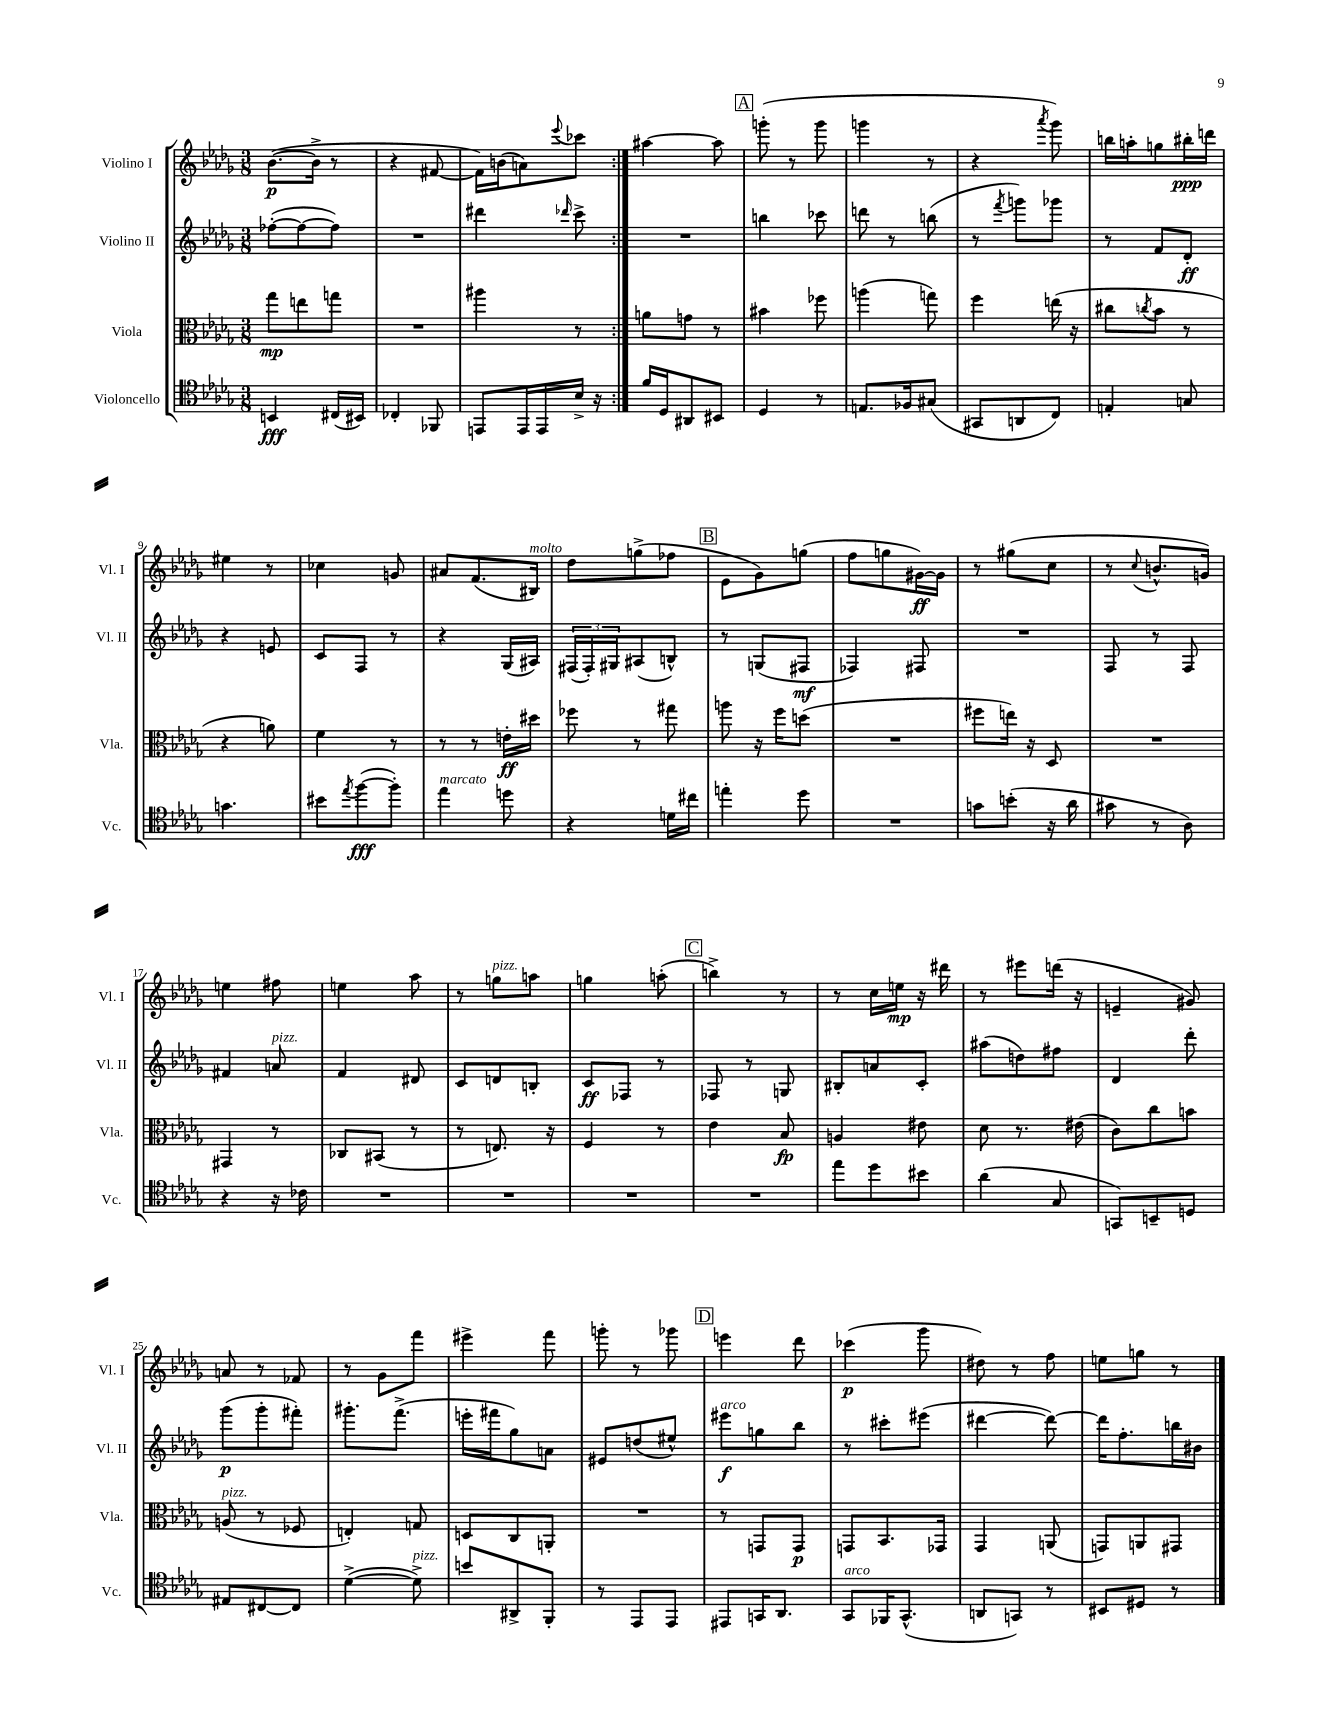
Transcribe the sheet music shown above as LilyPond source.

<<
\new StaffGroup <<
\new Staff = "s0" \with { instrumentName = "Violino I" shortInstrumentName = "Vl. I" } {
    \clef treble \key des \major \numericTimeSignature \time 3/8
    \repeat volta 2 { bes'8.~\p( bes'16-> r8 |
    r4 fis'8~ |
    fis'16) b'16( a'8) \appoggiatura { ees'''8 } ces'''8 | }
    ais''4~ ais''8 |
    \mark \markup { \box "A" } g'''8-.( r8 g'''8 |
    g'''4 r8 |
    r4 \acciaccatura { aes'''8 } ges'''8) |
    b''16 a''16-. g''8 bis''16-.\ppp d'''16 |
    eis''4 r8 |
    ces''4 g'8 |
    ais'8 f'8.( bis16^\markup { \italic "molto" }) |
    des''8 g''8->( fes''8 |
    \mark \markup { \box "B" } ees'8 ges'8) g''8( |
    f''8 g''8 gis'16~\ff) gis'16 |
    r8 gis''8( c''8 |
    r8 \appoggiatura { c''8 } b'8.-^ g'16) |
    e''4 fis''8 |
    e''4 aes''8 |
    r8 g''8^\markup { \italic "pizz." } a''8 |
    g''4 a''8-.( |
    \mark \markup { \box "C" } b''4->) r8 |
    r8 c''16 e''16\mp r16 dis'''16 |
    r8 eis'''8 d'''16( r16 |
    e'4-- gis'8) |
    a'8 r8 fes'8 |
    r8 ges'8 f'''8 |
    eis'''4-> f'''8 |
    g'''8-. r8 ges'''8 |
    \mark \markup { \box "D" } e'''4 des'''8 |
    ces'''4\p( ges'''8 |
    dis''8) r8 f''8 |
    e''8 g''8 r8 \bar "|." |
}
\new Staff = "s1" \with { instrumentName = "Violino II" shortInstrumentName = "Vl. II" } {
    \clef treble \key des \major \numericTimeSignature \time 3/8
    \repeat volta 2 { fes''8~-.( fes''8~ fes''8) |
    R4. |
    dis'''4 \grace { des'''16 } c'''8-> | }
    R4. |
    \mark \markup { \box "A" } b''4 ces'''8 |
    d'''8 r8 b''8( |
    r8 \acciaccatura { f'''8 } g'''8) ges'''8 |
    r8 f'8 des'8-.\ff |
    r4 e'8 |
    c'8 f8 r8 |
    r4 ges16( ais16) |
    \tuplet 3/2 { fis16( fis16-.) gis16 } ais8( b8-^) |
    \mark \markup { \box "B" } r8 g8( fis8\mf |
    fes4) fis8 |
    R4. |
    f8 r8 f8 |
    fis'4 a'8^\markup { \italic "pizz." } |
    f'4 dis'8 |
    c'8 d'8 b8-. |
    c'8\ff fes8 r8 |
    \mark \markup { \box "C" } fes8 r8 g8 |
    bis8-. a'8 c'8-. |
    ais''8( d''8) fis''8 |
    des'4 des'''8-. |
    ges'''8\p( ges'''8-. fis'''8-.) |
    gis'''8.-. f'''8.->( |
    e'''16-. fis'''16 ges''8) a'8 |
    eis'8 d''8( eis''8-^) |
    \mark \markup { \box "D" } eis'''8\f^\markup { \italic "arco" } g''8 bes''8 |
    r8 cis'''8-. eis'''8( |
    dis'''4~ dis'''8~) |
    dis'''16 f''8.-. b''16 bis'16 \bar "|." |
}
\new Staff = "s2" \with { instrumentName = "Viola" shortInstrumentName = "Vla." } {
    \clef alto \key des \major \numericTimeSignature \time 3/8
    \repeat volta 2 { ges''8\mp e''8 g''8 |
    R4. |
    ais''4 r8 | }
    a'8 g'8 r8 |
    \mark \markup { \box "A" } bis'4 fes''8 |
    a''4( g''8) |
    f''4 e''16( r16 |
    cis''8 \acciaccatura { c''8 } bes'8 r8 |
    r4 a'8) |
    f'4 r8 |
    r8 r8 e'16-.\ff dis''16 |
    fes''8 r8 gis''8 |
    \mark \markup { \box "B" } a''8 r16 f''16 d''8( |
    R4. |
    fis''8 e''16) r16 des8 |
    R4. |
    gis,4 r8 |
    ces8 bis,8( r8 |
    r8 e8.) r16 |
    f4 r8 |
    \mark \markup { \box "C" } ees'4 bes8\fp |
    a4 eis'8 |
    des'8 r8. eis'16( |
    c'8) c''8 b'8 |
    a8^\markup { \italic "pizz." }( r8 fes8 |
    e4-.) g8 |
    d8 c8 a,8-. |
    R4. |
    \mark \markup { \box "D" } r8 g,8 g,8\p |
    g,8 bes,8. ges,16 |
    ges,4 a,8( |
    g,8) a,8 gis,8 \bar "|." |
}
\new Staff = "s3" \with { instrumentName = "Violoncello" shortInstrumentName = "Vc." } {
    \clef tenor \key des \major \numericTimeSignature \time 3/8
    \repeat volta 2 { b,4\fff cis16( bis,16) |
    ces4-. fes,8 |
    e,8 e,16 e,16 bes16-> r16 | }
    f'16 des16 ais,8 bis,8 |
    \mark \markup { \box "A" } des4 r8 |
    e8. fes16 gis8( |
    gis,8 a,8 c8) |
    e4-. g8 |
    g'4. |
    bis'8 \acciaccatura { ees''8 } f''8~\fff( f''8-.) |
    ees''4^\markup { \italic "marcato" } d''8 |
    r4 d'16 cis''16 |
    \mark \markup { \box "B" } e''4-. des''8 |
    R4. |
    g'8 b'8-.( r16 aes'16 |
    gis'8 r8 aes8) |
    r4 r16 ces'16 |
    R4. |
    R4. |
    R4. |
    \mark \markup { \box "C" } R4. |
    ees''8 des''8 bis'8 |
    aes'4( ges8 |
    g,8) b,8-- d8 |
    eis8 cis8~ cis8 |
    des'4~->( des'8->^\markup { \italic "pizz." }) |
    b'8 ais,8-> f,8-. |
    r8 ees,8 ees,8 |
    \mark \markup { \box "D" } eis,8 g,16 aes,8. |
    ges,8^\markup { \italic "arco" } fes,16 ges,8.-^( |
    a,8 g,8) r8 |
    bis,8 dis8 r8 \bar "|." |
}
>>
>>
